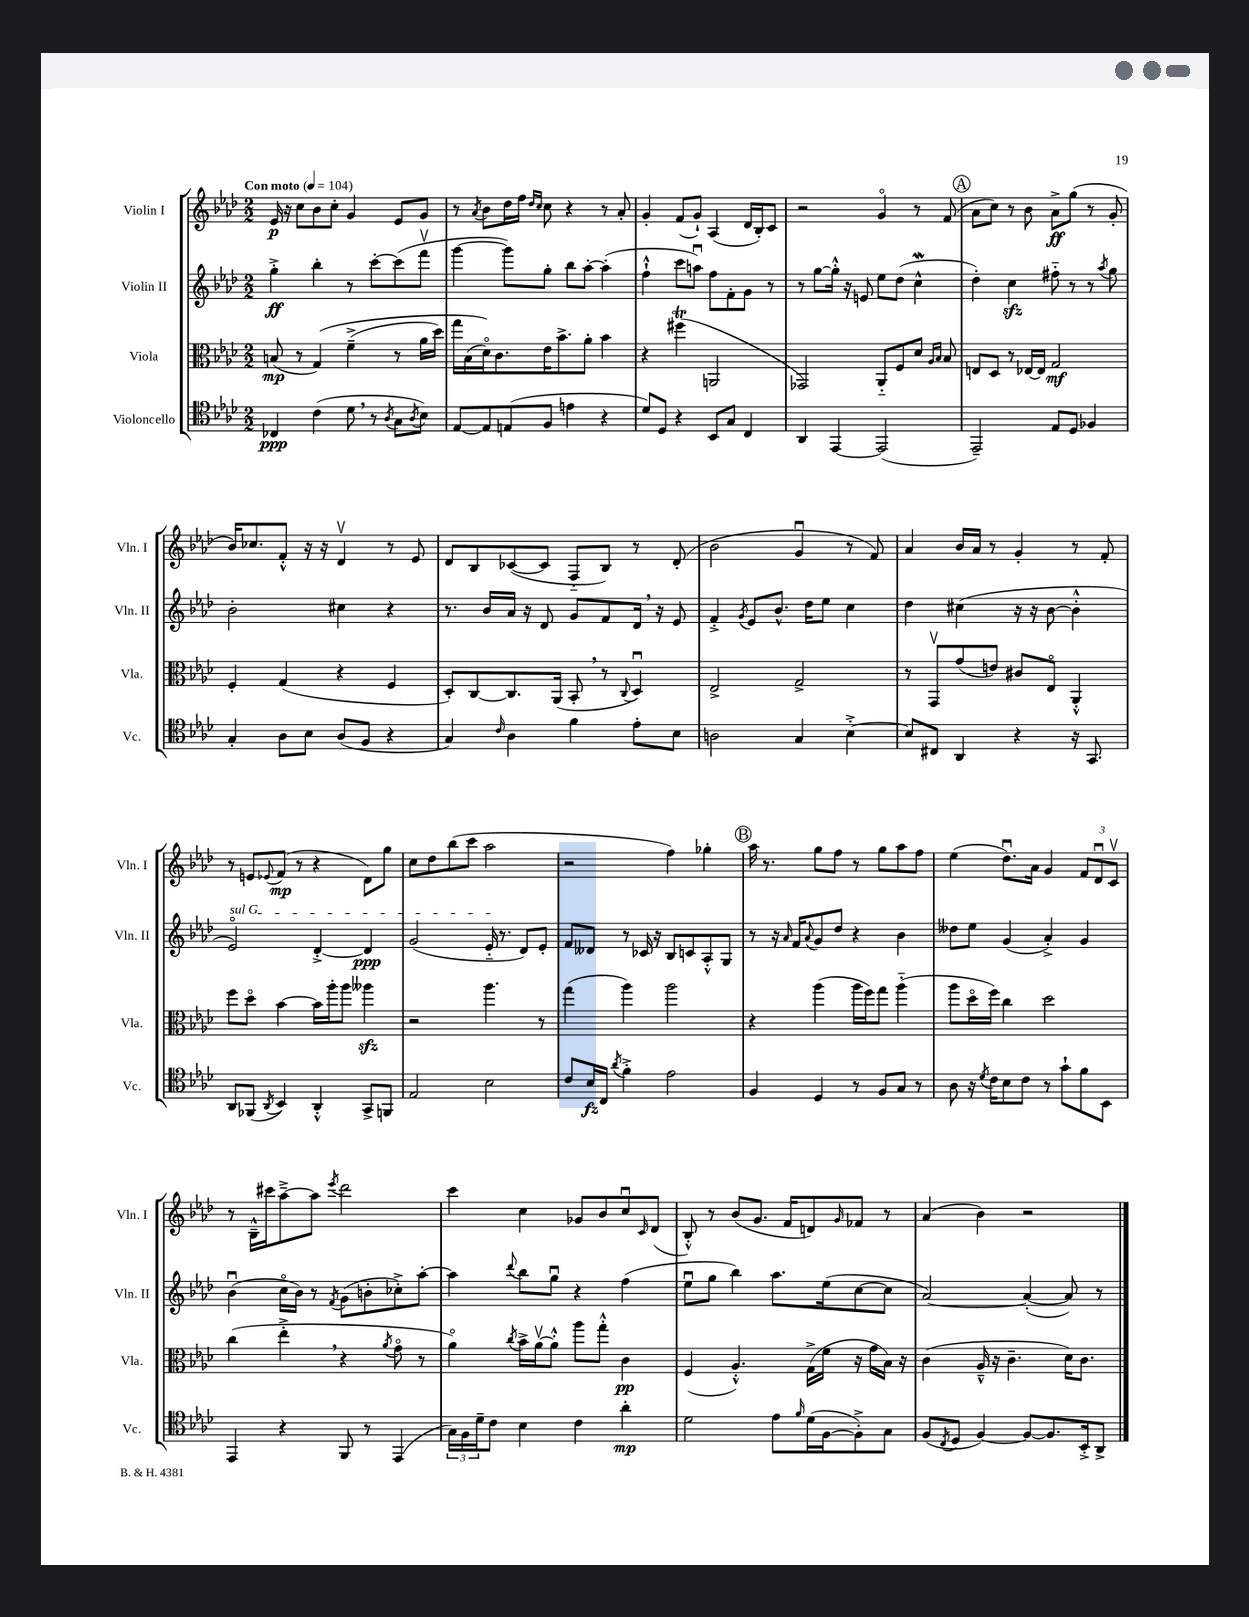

**kern	**dynam	**kern	**dynam	**kern	**dynam	**kern	**dynam
*part4	*part4	*part3	*part3	*part2	*part2	*part1	*part1
*staff4	*staff4	*staff3	*staff3	*staff2	*staff2	*staff1	*staff1
*I"Violoncello	*	*I"Viola	*	*I"Violin II	*	*I"Violin I	*
*I'Vc.	*	*I'Vla.	*	*I'Vln. II	*	*I'Vln. I	*
*clefC4	*	*clefC3	*	*clefG2	*	*clefG2	*
*k[b-e-a-d-]	*	*k[b-e-a-d-]	*	*k[b-e-a-d-]	*	*k[b-e-a-d-]	*
*M2/2	*	*M2/2	*	*M2/2	*	*M2/2	*
*MM104	*	*MM104	*	*MM104	*	*MM104	*
=1	=1	=1	=1	=1	=1	=1	=1
!	!	!	!	!	!	!LO:TX:a:B:t=Con moto	!
4C-X/	ppp	(8Bn/	mp	4gg'^\	ff	16e-/	p
.	.	.	.	.	.	16r	.
.	.	8r	.	.	.	8cc\L	.
(4c\	.	(4G/)	.	4bb-'\	.	8b-\	.
.	.	.	.	.	.	8cc'\J	.
8d-,\	.	(4f~^\	.	8r	.	4g/	.
8r	.	.	.	[8ccc'\L	.	.	.
8qA-/	.	.	.	.	.	.	.
8G\L	.	8r	.	(8ccc\]	.	8e-/L	.
8qA-/	.	.	.	.	.	.	.
8B-\J)	.	16a-\LL	.	8fffv\J	.	8g/J	.
.	.	16dd-\JJ)	.	.	.	.	.
=2	=2	=2	=2	=2	=2	=2	=2
[8E-/L	.	16gg\LL	.	[4ggg\	.	8r	.
.	.	(16B-\	.	.	.	.	.
.	.	.	.	.	.	8qa-/	.
8E-/]	.	16d-\J))	.	.	.	8b-\L	.
.	.	8.c\	.	.	.	.	.
(8En/	.	.	.	8ggg\L])	.	16dd-\L	.
.	.	.	.	.	.	16ff\JJ	.
.	.	.	.	.	.	16qqdd-/LL	.
.	.	.	.	.	.	16qqcc/JJ	.
8F/J	.	16e-\K	.	8gg'\J	.	8cc\	.
.	.	8.b-^\	.	.	.	.	.
4en\	.	.	.	8bb-\L	.	4r	.
.	.	8a-'\J	.	[8aa-'\J	.	.	.
4r	.	4b-\	.	(4aa-'\]	.	8r	.
.	.	.	.	.	.	8a-'/	.
=3	=3	=3	=3	=3	=3	=3	=3
8d-/L)	.	4r	.	4ff`^^\	.	4g'/	.
8D-/J	.	.	.	.	.	.	.
4r	.	(4ff#Xt\	.	8ccc\L	.	(8f/L	.
.	.	.	.	8aanu\J)	.	8g`/J)	.
8BB-/L	.	2AAn/	.	8ff\L	.	(4A-/	.
8G/J	.	.	.	8f'\	.	.	.
4C/	.	.	.	8g\J	.	16d-/LL	.
.	.	.	.	.	.	16B-'/J)	.
.	.	.	.	8r	.	8c/J	.
=4	=4	=4	=4	=4	=4	=4	=4
4AA-/	.	2GG-X/)	.	8r	.	2r	.
.	.	.	.	[8gg\L	.	.	.
[4EE-/	.	.	.	16gg'^^\Jk]	.	.	.
.	.	.	.	16r	.	.	.
.	.	.	.	8en/	.	.	.
(2EE-/]	.	8AA-/L	.	8ee-\L	.	4g/	.
.	.	8F/	.	(8dd-\J	.	.	.
.	.	8d-/J	.	4ccW^^\	.	8r	.
.	.	16qqA-/LL	.	.	.	.	.
.	.	16qqB-/JJ	.	.	.	.	.
.	.	8B-/	.	.	.	(8f/	.
!!LO:REH:place=s1:t=A
=5	=5	=5	=5	=5	=5	=5	=5
2EE-~/)	.	8En/L	.	4dd-'\)	.	8a-\L	.
.	.	8D-/J	.	.	.	8cc\J)	.
.	.	8r	.	4cczz\	.	8r	.
.	.	[16E-X/LL	.	.	.	8b-\	.
.	.	16E-/JJ]	.	.	.	.	.
8E-/L	.	2G/	mf	8ff#X\	.	8a-^\L	ff
8D-/J	.	.	.	8r	.	(8gg\J	.
4F-X/	.	.	.	8r	.	8r	.
.	.	.	.	8qaa-/	.	.	.
.	.	.	.	8gg\	.	8g'/	.
!!LO:LB:g=z
=6	=6	=6	=6	=6	=6	=6	=6
4G'/	.	4F'/	.	2b-'\	.	16b-/KL)	.
.	.	.	.	.	.	8.cc-X/	.
8A-\L	.	(4G/	.	.	.	8f'^^/J	.
8B-\J	.	.	.	.	.	16r	.
.	.	.	.	.	.	16r	.
(8A-/L	.	4r	.	4cc#X\	.	4d-v/	.
8F/J	.	.	.	.	.	.	.
4r	.	4F/	.	4r	.	8r	.
.	.	.	.	.	.	8e-/	.
=7	=7	=7	=7	=7	=7	=7	=7
4G/)	.	8D-'/L)	.	8.r	.	8d-/L	.
.	.	[8C/	.	.	.	8B-/	.
.	.	.	.	16b-/LL	.	.	.
16qqc/	.	.	.	.	.	.	.
4A-\	.	8.C/]	.	16a-/JJ	.	([8c-X/	.
.	.	.	.	16r	.	.	.
.	.	.	.	8d-/	.	8c-/J]	.
.	.	(16AA-/Jk	.	.	.	.	.
4f\	.	8BB-',/	.	8g/L	.	8F/L	.
.	.	8r	.	8f/	.	8B-/J)	.
.	.	8qqC/	.	.	.	.	.
8e-'\L	.	4D-u/)	.	16d-,/Jk	.	8r	.
.	.	.	.	16r	.	.	.
8B-\J	.	.	.	8e-/	.	(8d-'/	.
=8	=8	=8	=8	=8	=8	=8	=8
2An\	.	2E-^/	.	4f'^/	.	2b-\	.
.	.	.	.	8qg/	.	.	.
.	.	.	.	8e-/L	.	.	.
.	.	.	.	8.b-^^/J	.	.	.
4G/	.	2G^/	.	.	.	4gu/	.
.	.	.	.	16dd-\KL	.	.	.
.	.	.	.	8ee-\J	.	.	.
[4B-'^\	.	.	.	4cc\	.	8r	.
.	.	.	.	.	.	8f/)	.
=9	=9	=9	=9	=9	=9	=9	=9
8B-/L]	.	8r	.	4dd-\	.	4a-/	.
8C#X/J	.	8GGv/L	.	.	.	.	.
4AA-/	.	(8g/	.	(4cc#X\	.	16b-/LL	.
.	.	.	.	.	.	16a-/JJ	.
.	.	8en/J)	.	.	.	8r	.
4r	.	8c#X/L	.	16r	.	4g'/	.
.	.	.	.	16r	.	.	.
.	.	8E-/J	.	[8b-\	.	.	.
16r	.	4AA-'^^/	.	4b-'^^\]	.	8r	.
8.GG/	.	.	.	.	.	.	.
.	.	.	.	.	.	8f'/	.
!!LO:LB:g=z
=10	=10	=10	=10	=10	=10	=10	=10
!	!	!	!	!LO:TX:a:i:t=sul G	!	!	!
8AA-/L	.	8ff\L	.	2e-/)	.	8r	.
(8FF-X/J	.	8dd-\J	.	.	.	8en/L	.
8qAA-/	.	.	.	.	.	8qqe-X/	.
4BB-/)	.	[4b-\	.	.	.	(8f/J	mp
.	.	.	.	.	.	8r	.
4AA-'^^/	.	16b-\LL]	.	[4d-'^/	.	4r	.
.	.	16aa-'\J	.	.	.	.	.
.	.	8aa-\J	.	.	.	.	.
8GG^/L	.	4aa--Xzz\	.	4d-/]	ppp	8d-\L)	.
8FFn/J	.	.	.	.	.	8gg\J	.
=11	=11	=11	=11	=11	=11	=11	=11
2E-/	.	2r	.	(2g/	.	8cc\L	.
.	.	.	.	.	.	8dd-\	.
.	.	.	.	.	.	(8bb-\	.
.	.	.	.	.	.	8ccc\J	.
2B-\	.	4.aa-\	.	16e-/	.	2aa-\	.
.	.	.	.	8.r	.	.	.
.	.	.	.	8d-/L)	.	.	.
.	.	8r	.	8e-'/J	.	.	.
=12	=12	=12	=12	=12	=12	=12	=12
8c/L	.	(4gg\	.	8f/L	.	2r	.
16B-/L	fz	.	.	8d--X/J	.	.	.
16C/JJ	.	.	.	.	.	.	.
8qa-/	.	.	.	.	.	.	.
4f'^\	.	4aa-\)	.	8r	.	.	.
.	.	.	.	16c-X/	.	.	.
.	.	.	.	16r	.	.	.
2e-\	.	2aa-\	.	8B-/L	.	4ff\)	.
.	.	.	.	8cn/	.	.	.
.	.	.	.	8A-'^^/	.	4gg-X'\	.
.	.	.	.	8G/J	.	.	.
!!LO:REH:place=s1:t=B
=13	=13	=13	=13	=13	=13	=13	=13
4F/	.	4r	.	8r	.	16aa-\	.
.	.	.	.	.	.	8.r	.
.	.	.	.	16r	.	.	.
.	.	.	.	16qqa-/	.	.	.
.	.	.	.	16f/KL	.	.	.
.	.	.	.	8qqa-/	.	.	.
4D-/	.	(4aa-\	.	8g/	.	8gg\L	.
.	.	.	.	8dd-/J	.	8ff\J	.
8r	.	16aa-\LL	.	4r	.	8r	.
.	.	16ff\J)	.	.	.	.	.
8F/L	.	8gg\J	.	.	.	8gg\L	.
8G/J	.	(4aa-\	.	4b-\	.	8aa-\	.
8r	.	.	.	.	.	8ff\J	.
=14	=14	=14	=14	=14	=14	=14	=14
8A-\	.	8aa-\L	.	8dd--X\L	.	(4ee-\	.
16r	.	16dd-\L	.	8ee-\J	.	.	.
8qd-/	.	.	.	.	.	.	.
16c\KL	.	16ff\JJ)	.	.	.	.	.
8B-\	.	4cc\	.	(4g/	.	8.dd-u\L)	.
8c\J	.	.	.	.	.	.	.
.	.	.	.	.	.	16a-\Jk	.
8r	.	2dd-\	.	4a-'^/)	.	4g/	.
8g`\L	.	.	.	.	.	.	.
8f\	.	.	.	4g/	.	12f/L	.
.	.	.	.	.	.	12d-u/	.
8BB-\J	.	.	.	.	.	.	.
.	.	.	.	.	.	12cv/J	.
!!LO:LB:g=z
=15	=15	=15	=15	=15	=15	=15	=15
4EE-/	.	(4cc\	.	(4b-u\	.	8r	.
.	.	.	.	.	.	16B-~^^\LL	.
.	.	.	.	.	.	16ccc#X\J	.
4r	.	4ee-'^,\	.	16cc\LL	.	[8aa-~^\	.
.	.	.	.	16b-\JJ)	.	.	.
.	.	.	.	8r	.	8aa-\J]	.
.	.	.	.	8qf/	.	8qeee-/	.
8FF/	.	4r	.	(8g\L	.	2ddd-\	.
8r	.	.	.	8bn'\	.	.	.
.	.	8qa-/	.	.	.	.	.
(4EE-/	.	8g\	.	8cc-X'^\)	.	.	.
.	.	8r	.	[8aa-'\J	.	.	.
=16	=16	=16	=16	=16	=16	=16	=16
24G\LL)	.	4a-\)	.	4aa-\]	.	4ccc\	.
24F\	.	.	.	.	.	.	.
24d-~\J	.	.	.	.	.	.	.
8c\J	.	.	.	.	.	.	.
.	.	8qcc/	.	8qqddd-/	.	.	.
4B-\	.	16b-^\LL	.	8bb-\L	.	4cc\	.
.	.	[16a-v\J	.	.	.	.	.
.	.	8a-'^^\J]	.	8ggu\J	.	.	.
4c\	.	8aa-\L	.	4r	.	8g-X/L	.
.	.	8gg'^^\J	.	.	.	8b-/	.
4a-'\	mp	4c\	pp	(4ff\	.	8ccu/	.
.	.	.	.	.	.	16qqc/	.
.	.	.	.	.	.	(8d-/J	.
=17	=17	=17	=17	=17	=17	=17	=17
2d-\	.	(4F/	.	8ee-u\L	.	8B-'^^/)	.
.	.	.	.	8gg\J	.	8r	.
.	.	4.A-'^^/)	.	4bb-\)	.	(8b-/L	.
.	.	.	.	.	.	8.g/J	.
8e-\L	.	.	.	8.aa-\L	.	.	.
.	.	.	.	.	.	16f/KL	.
16qqf/	.	.	.	.	.	.	.
(16d-\L	.	(16G^\LL	.	.	.	8dn/)	.
[16F\J	.	16f\JJ	.	(16ee-\k	.	.	.
.	.	.	.	.	.	16qqg/	.
8F'^\])	.	16r	.	[8cc\	.	8f-X/J	.
.	.	16g\LL	.	.	.	.	.
8G\J	.	16B-\JJ)	.	8cc\J]	.	8r	.
.	.	16r	.	.	.	.	.
=18	=18	=18	=18	=18	=18	=18	=18
(8F/L	.	(4c\	.	[2a-/)	.	(4a-/	.
8qC/	.	.	.	.	.	.	.
8D-/J	.	.	.	.	.	.	.
[4F/)	.	16A-~^^/	.	.	.	4b-\)	.
.	.	16r	.	.	.	.	.
.	.	4.c~\	.	.	.	.	.
8F/L_	.	.	.	(4a-'/_	.	2r	.
8.F/]	.	.	.	.	.	.	.
.	.	16d-\KL)	.	8a-/])	.	.	.
16BB-'^/k	.	8.c\J	.	.	.	.	.
8AA-^/J	.	.	.	8r	.	.	.
==	==	==	==	==	==	==	==
*-	*-	*-	*-	*-	*-	*-	*-
